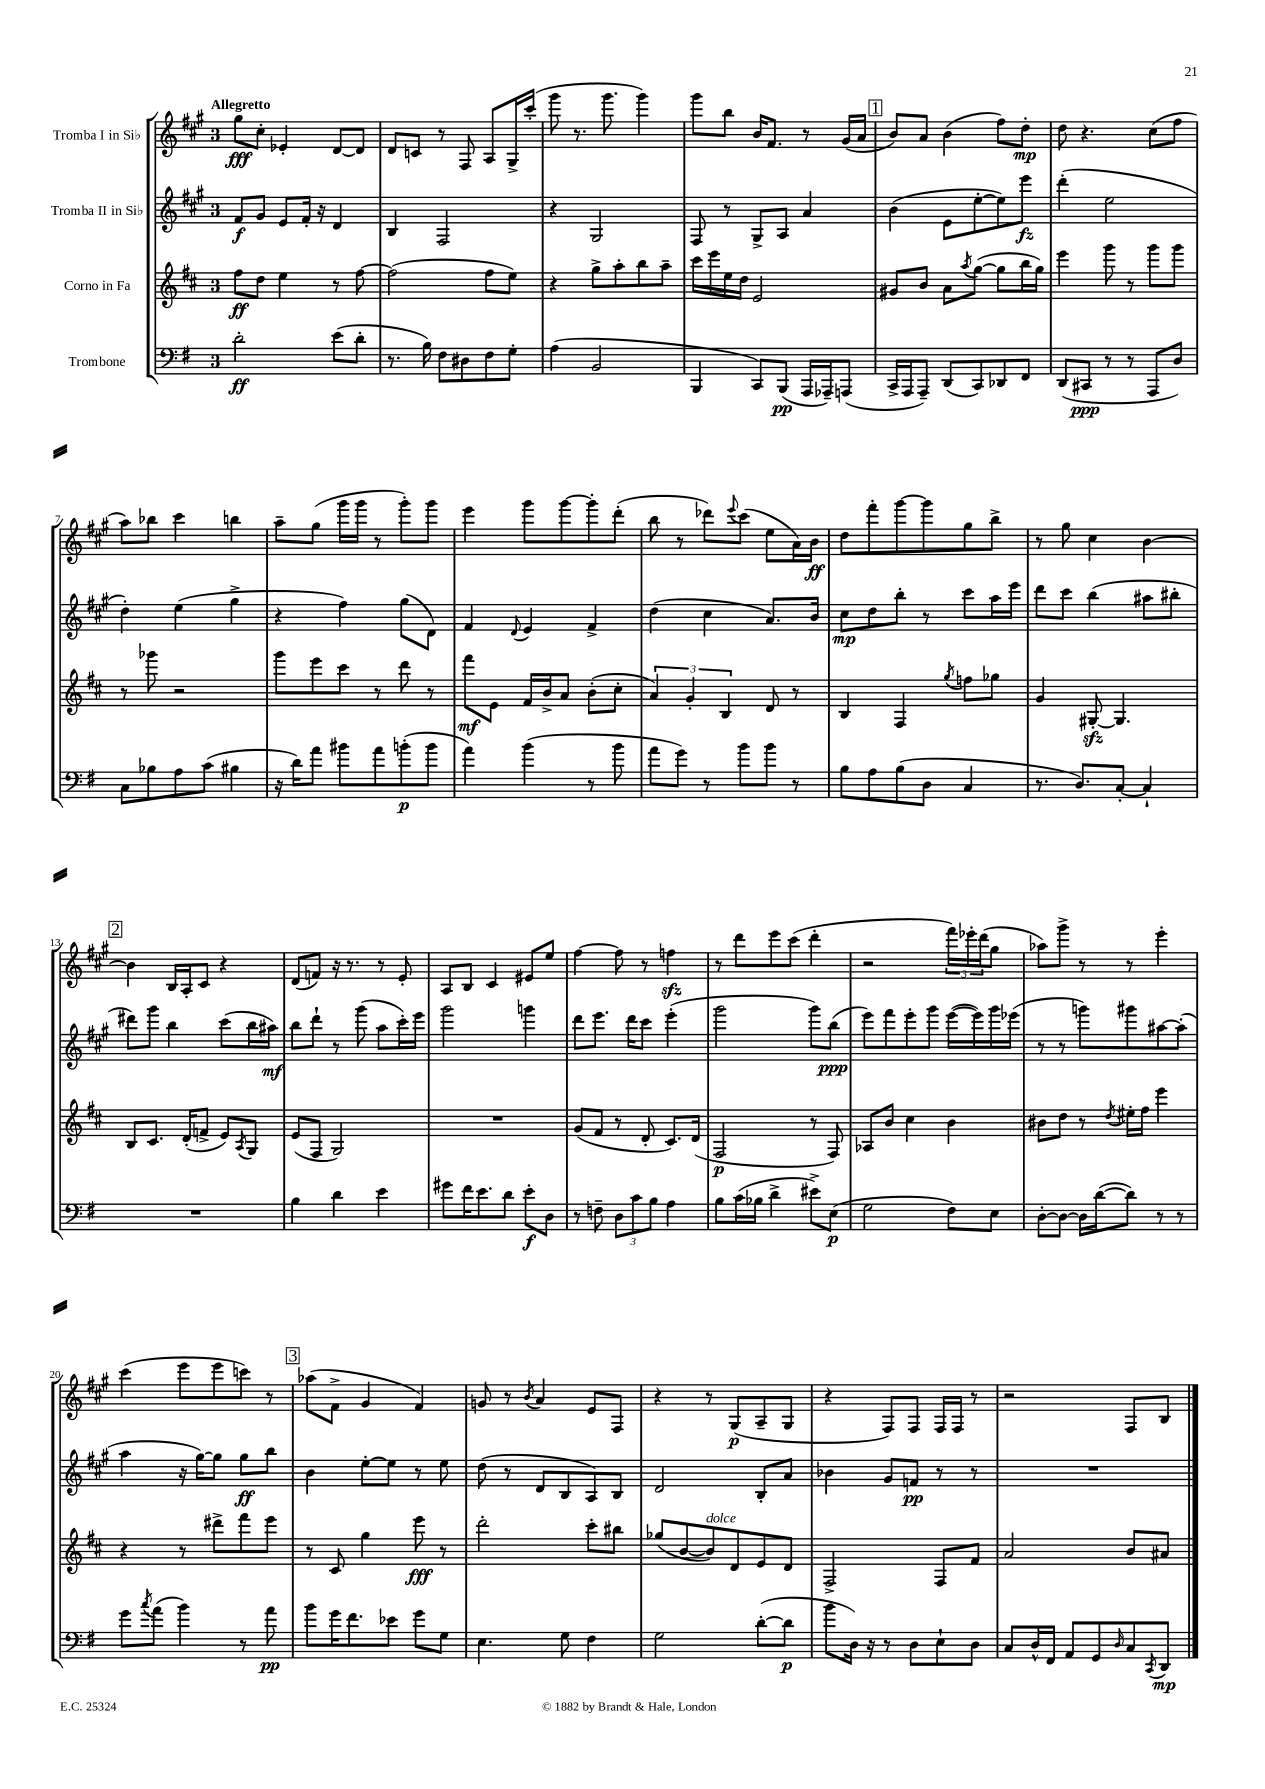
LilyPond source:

<<
\new StaffGroup <<
\new Staff = "s0" \with { instrumentName = "Tromba I in Sib" } {
    \clef treble \key a \major \once \override Staff.TimeSignature.style = #'single-digit \time 3/4 \tempo "Allegretto"
    gis''8\fff cis''8-. ees'4-. d'8~ d'8 |
    d'8 c'8 r8 fis8 a8 gis16-> cis'''16-.( |
    gis'''8 r8. gis'''8. gis'''4) |
    gis'''8 b''8 b'16 fis'8. r8 gis'16( a'16 |
    \mark \markup { \box "1" } b'8) a'8 b'4( fis''8) d''8-.\mp |
    d''8 r4. cis''8( fis''8 |
    a''8) bes''8 cis'''4 b''4 |
    a''8-- gis''8( gis'''16 gis'''16 r8 gis'''8-.) gis'''8 |
    e'''4 gis'''8 gis'''8~ gis'''8-. d'''8-.( |
    b''8 r8 des'''8) \appoggiatura { e'''8 } cis'''8( e''8 a'16) b'16\ff |
    d''8 fis'''8-. gis'''8~ gis'''8 gis''8 b''8-> |
    r8 gis''8 cis''4 b'4~ |
    \mark \markup { \box "2" } b'4 b16 a16-. cis'8 r4 |
    d'8( f'8) r16 r8. r8 e'8-. |
    a8 b8 cis'4 eis'8 e''8 |
    fis''4~ fis''8 r8 f''4\sfz |
    r8 d'''8 e'''8 cis'''8( d'''4-. |
    r2 \tuplet 3/2 { fis'''16) ees'''16-. d'''16( } gis''8 |
    aes''8) gis'''8-> r8 r8 e'''4-. |
    cis'''4( e'''8 e'''8 c'''8) r8 |
    \mark \markup { \box "3" } aes''8( fis'8-> gis'4 fis'4) |
    g'8 r8 \acciaccatura { b'8 } a'4 e'8 fis8 |
    r4 r8 gis8\p( a8-- gis8 |
    r4 fis8) fis8 fis16 fis16 r8 |
    r2 fis8 b8 \bar "|." |
}
\new Staff = "s1" \with { instrumentName = "Tromba II in Sib" } {
    \clef treble \key a \major \once \override Staff.TimeSignature.style = #'single-digit \time 3/4
    fis'8\f gis'8 e'8 fis'16-. r16 d'4 |
    b4 fis2 |
    r4 gis2 |
    fis8 r8 gis8-> a8 a'4 |
    \mark \markup { \box "1" } b'4( e'8 e''8~-. e''8) e'''8\fz |
    d'''4-.( e''2 |
    d''4-.) e''4( gis''4-> |
    r4 fis''4) gis''8( d'8) |
    fis'4 \appoggiatura { d'8 } e'4 fis'4-> |
    d''4( cis''4 a'8.) b'16 |
    cis''8\mp d''8 b''8-. r8 cis'''8 a''16 e'''16 |
    d'''8 cis'''8 b''4( ais''8 bis''8-. |
    \mark \markup { \box "2" } dis'''8) gis'''8 b''4 cis'''8( b''16 ais''16\mf) |
    b''8 d'''8-! r8 gis'''8( a''8 cis'''16-.) e'''16 |
    gis'''2 g'''4 |
    d'''8 e'''8. d'''16 cis'''8 e'''4-.( |
    gis'''2 gis'''8) b''8\ppp( |
    e'''8) fis'''8 e'''8-. gis'''8 e'''16~( e'''16) gis'''16 ees'''16( |
    r8 r8 g'''8) gis'''8 ais''8~ ais''8-.( |
    a''4 r16 gis''16~) gis''8 gis''8\ff b''8 |
    \mark \markup { \box "3" } b'4 e''8~-. e''8 r8 e''8 |
    d''8( r8 d'8 b8 a8) b8 |
    d'2 b8-. a'8 |
    bes'4 gis'8 f'8\pp r8 r8 |
    R2. \bar "|." |
}
\new Staff = "s2" \with { instrumentName = "Corno in Fa" } {
    \clef treble \key d \major \once \override Staff.TimeSignature.style = #'single-digit \time 3/4
    fis''8\ff d''8 e''4 r8 fis''8~ |
    fis''2( fis''8 e''8) |
    r4 g''8-> a''8-. b''8 a''8-- |
    cis'''16 e'''16 e''16 d''16 e'2 |
    \mark \markup { \box "1" } gis'8 b'8 a'8 \acciaccatura { a''8 } g''8~( g''8 b''16 g''16) |
    e'''4 g'''8 r8 g'''8 g'''8 |
    r8 ges'''8 r2 |
    g'''8 e'''8 cis'''8 r8 d'''8 r8 |
    fis'''8\mf e'8 fis'16 b'16-> a'8 b'8-.( cis''8-. |
    \tuplet 3/2 { a'4) g'4-. b4 } d'8 r8 |
    b4 fis4 \acciaccatura { g''8 } f''8 ges''8 |
    g'4 gis8~-.\sfz gis4. |
    \mark \markup { \box "2" } b8 cis'8. d'16-.( f'8-> e'8) \acciaccatura { a8 } g8 |
    e'8( fis8 g2) |
    R2. |
    g'8( fis'8 r8 d'8-. cis'8.) d'16( |
    fis2\p r8 fis8) |
    aes8 b'8 cis''4 b'4 |
    bis'8 d''8 r8 \acciaccatura { d''8 } eis''16-. fis''16 e'''4 |
    r4 r8 dis'''8-> fis'''8 e'''8 |
    \mark \markup { \box "3" } r8 cis'8 g''4 e'''8\fff r8 |
    d'''2-. cis'''8-. bis''8 |
    ges''8( b'8~ b'8^\markup { \italic "dolce" }) d'8 e'8 d'8 |
    fis2-> fis8 fis'8 |
    a'2 b'8 ais'8 \bar "|." |
}
\new Staff = "s3" \with { instrumentName = "Trombone" } {
    \clef bass \key g \major \once \override Staff.TimeSignature.style = #'single-digit \time 3/4
    d'2-.\ff e'8( d'8-. |
    r8. b16) fis8 dis8 fis8 g8-. |
    a4( b,2 |
    b,,4 c,8) b,,8\pp( a,,16 aes,,16--) a,,8( |
    \mark \markup { \box "1" } c,16-> a,,16 a,,8--) d,8( c,8) des,8 fis,8 |
    d,8( cis,8\ppp r8 r8 a,,8 d8) |
    c8 bes8 a8 c'8( bis4 |
    r16 d'16) a'8 bis'8 a'8 b'8-.\p( b'8 |
    a'4) b'4( r8 b'8 |
    a'8 g'8) r8 b'8 b'8 r8 |
    b8 a8 b8( d8 c4 |
    r8. d8.) c8~-. c4-! |
    \mark \markup { \box "2" } R2. |
    b4 d'4 e'4 |
    gis'8 fis'16 e'8. d'8 e'8-.\f d8 |
    r8 f8-- \tuplet 3/2 { d8 c'8 b8 } a4 |
    b8 c'16( bes16 d'4-> eis'8->) e8\p( |
    g2 fis8) e8 |
    d8~-. d8~ d16 d'16~( d'8) r8 r8 |
    g'8 \acciaccatura { c''8 } a'8( b'4) r8 a'8\pp |
    \mark \markup { \box "3" } b'8 g'16 fis'8. ees'8 g'8 g8 |
    e4. g8 fis4 |
    g2 d'8~-.( d'8\p |
    b'8 d16) r16 r8 d8 e8-! d8 |
    c8 d16-^ fis,16 a,8 g,8 \grace { d16 } c8 \acciaccatura { c,8 } d,8\mp \bar "|." |
}
>>
>>
